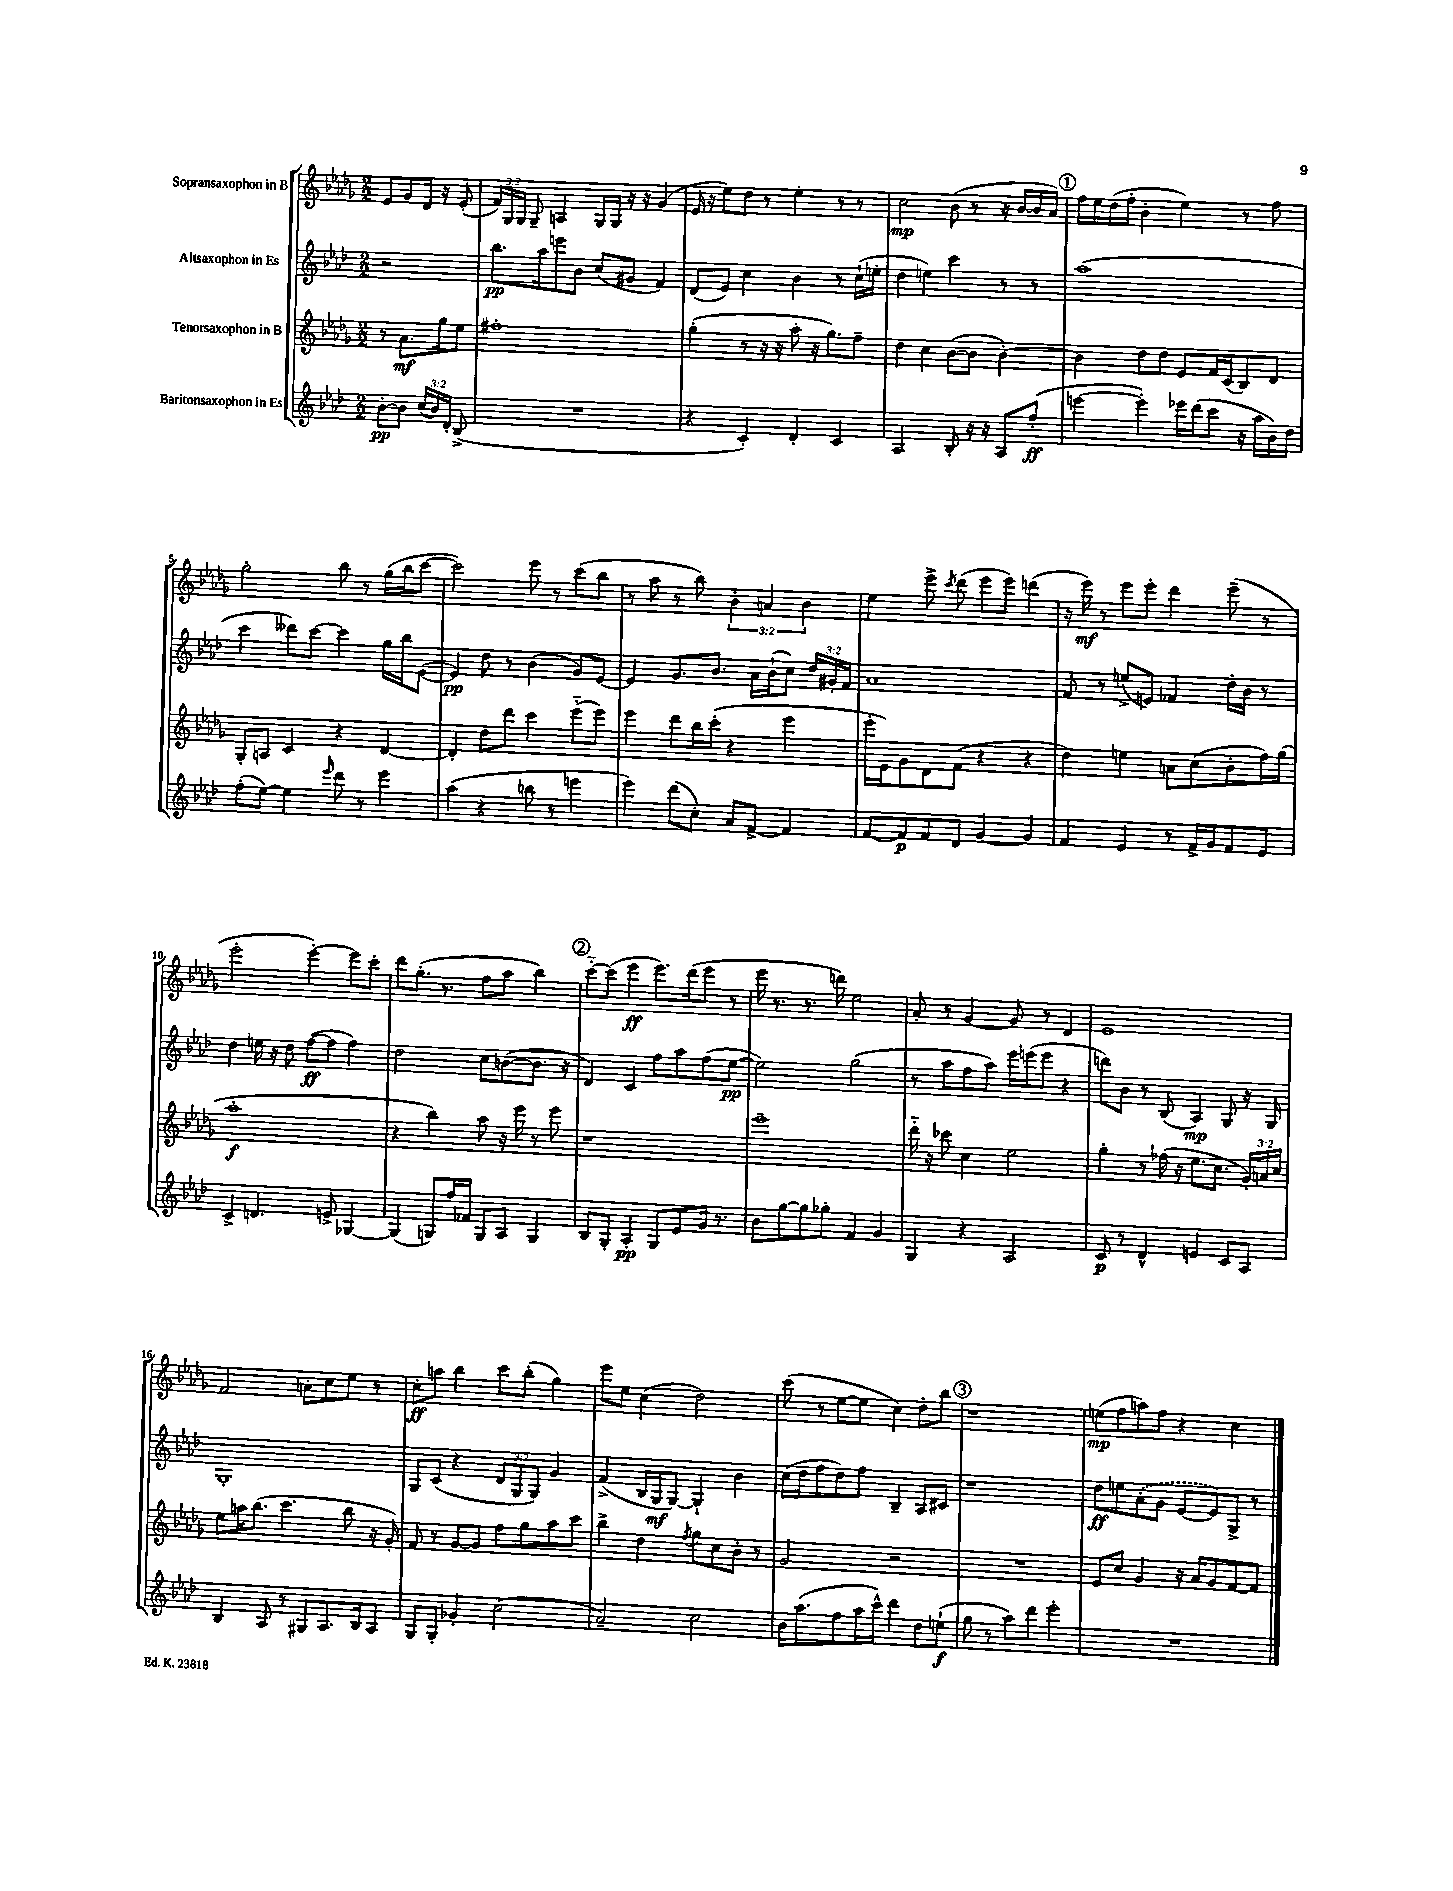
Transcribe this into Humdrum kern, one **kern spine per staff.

**kern	**kern	**kern	**kern
*staff4	*staff3	*staff2	*staff1
*clefG2	*clefG2	*clefG2	*clefG2
*k[b-e-a-d-]	*k[b-e-a-d-g-]	*k[b-e-a-d-]	*k[b-e-a-d-g-]
*M2/2	*M2/2	*M2/2	*M2/2
[8b-'	8r	2r	8e-
8b-]	8.a-	.	8g-
(24cc	.	.	16d-
24b-)	.	.	.
.	16gg-	.	16r
24d-'	.	.	.
(8B-^	8ee-	.	(8e-'
=	=	=	=
1r	1ff#'	8.bb-	24f)
.	.	.	24G-
.	.	.	24G-
.	.	.	8G-~
.	.	16aa-	.
.	.	8eee	4A
.	.	8b-	.
.	.	(8cc	16G-
.	.	.	16G-
.	.	8g#	16r
.	.	.	16r
.	.	4f)	(4g-
=	=	=	=
4r	(4gg-'	(8d-	16e-
.	.	.	16r
.	.	8e-)	8ee-)
4c')	8r	4cc	8dd-
.	16r	.	8r
.	16r	.	.
4d-'	8aa-'	4b-	4ee-'
.	16r	.	.
.	8.gg-)	.	.
4c	.	8r	8r
.	8ff~	(16cc`	8r
.	.	16ee'	.
=	=	=	=
2A-	4dd-	4dd-	2cc
.	4cc	4ee)	.
8B-'	([8b-	4ccc	(8b-
16r	8b-]	.	8r
16r	.	.	.
8A-	[4b-')	8r	16r
.	.	.	[16b-
(8ff'	.	8r	16b-]
.	.	.	16a-)
=	=	=	=
[4eee	4b-]	(1aa-	16ff
.	.	.	16ee-
.	.	.	(16dd-
.	.	.	16ff'
4eee'])	8dd-	.	4b-'
.	8dd-	.	.
16eee-	8e-	.	4ee-)
(16ddd-	.	.	.
8ccc	16f	.	.
.	(16c	.	.
16r	8B-)	.	8r
16aa-	.	.	.
16b-)	8d-	.	8ff
16dd-	.	.	.
=	=	=	=
(8ff'	8G-'	4ccc	2gg-'
[8ee-)	8A	.	.
4ee-]	4c	8ddd--)	.
.	.	[8ccc	.
16qqeee-	.	.	.
8ddd-	4r	4ccc]	8bb-
8r	.	.	8r
4eee-	[4d-	16gg	(16gg-
.	.	16bb-	16bb-
.	.	([8e-	[8ccc
=	=	=	=
(4aa-	4d-']	4e-])	2ccc])
4r	8dd-	8dd-	.
.	8ddd-	8r	.
8bb	4ccc	(4b-	8eee-
8r	.	.	8r
4eee	(8eee-'~	8g)	(8ccc
.	8eee-)	[8e-	8bb-
=	=	=	=
4eee-)	4eee-	4e-]	8r
.	.	.	8aa-
(8ddd-	8ddd-	8.g	8r
8cc')	16bb-	.	8bb-)
.	(16ccc'	8.b-	.
8a-	4r	.	6b-'
[8f^	.	16a-	.
.	.	.	6a
.	.	(16b-`	.
4f]	4eee-	8cc)	.
.	.	.	6b-
.	.	24dd-	.
.	.	24g#'	.
.	.	24f	.
=	=	=	=
[8f	16eee-'	1a-	4ee-
.	16e-)	.	.
8f]	8g-	.	.
8f	8d-	.	8eee-^
.	.	.	8qccc
8d-	(8f	.	(8ddd-
[4g	4r	.	8eee-
.	.	.	8eee-)
4g]	4r	.	(4ddd
=	=	=	=
4f	4dd-)	8f	16r
.	.	.	16eee-)
.	.	8r	8r
4e-	4ee	(8ee^	8eee-
.	.	8e)	8eee-'
8r	8a	4f-	4ddd-
16f^	(8cc	.	.
16g	.	.	.
8f	8b-'	16dd-'	(8eee-~
.	.	16b-	.
8e-	16ff)	8r	8r
.	(16gg-	.	.
=	=	=	=
4c^	1aa-'	4dd-	2eee-'
4.d	.	16ee	.
.	.	16r	.
.	.	8dd-	.
.	.	([8ff	[4eee-')
8e^	.	8ff]	.
[4G-	.	4ff)	8eee-]
.	.	.	8ccc'
=	=	=	=
(4G-]	4r	2dd-	8ddd-
.	.	.	(8.gg-'
8G)	4bb-)	.	.
.	.	.	8.r
16ff	.	.	.
16f-	.	.	.
8G	8aa-	8cc	8ff
8A-	16r	([8b	8aa-
.	16eee-	.	.
4G	8r	8.b]	4bb-)
.	8eee-	.	.
.	.	16r	.
=	=	=	=
8B-	1r	4d-)	[8ccc'~
8G'	.	.	(8ccc]
4A-'	.	4c	4eee-
8G	.	8ff	8.eee-)
8e-	.	8aa-	.
.	.	.	(16ddd-
16g	.	(8ff	8eee-
8.r	.	.	.
.	.	[8ee-	8r
=	=	=	=
8b-	1eee-~	2ee-])	16eee-
.	.	.	8.r
[8gg	.	.	.
8gg]	.	.	8.r
8gg-'	.	.	.
.	.	.	16ddd)
4f	.	(2gg	2ee-
4g	.	.	.
=	=	=	=
4G	16ddd-'~	8r	8a-'
.	16r	.	.
.	8ccc-	8aa-	8r
4r	4cc	8ff	[4g-
.	.	8aa-)	.
2A-	2ee-	16eee-	8g-]
.	.	(16eee	.
.	.	8eee	8r
.	.	4r	4d-
=	=	=	=
8c	4gg-'	8ddd)	1e-
8r	.	8b-	.
4d-^^	8r	8r	.
.	(16ff-	(8B-	.
.	16r	.	.
4e	8.ee-	4A-)	.
.	8.cc	.	.
8c	.	8G	.
8A-	24g-')	16r	.
.	24a	.	.
.	.	16G	.
.	24cc	.	.
=	=	=	=
4B-	8ee-	1G'	2f
.	16aa	.	.
.	(8.bb-	.	.
8A-	.	.	.
8r	4.ccc	.	.
8G#	.	.	8a'
8.A-	.	.	8cc
.	8bb-	.	8ee-
16B-	.	.	.
8A-	16r	.	8r
.	16g-')	.	.
=	=	=	=
8G	8f	8G	8cc'
8G'	8r	(8c	8aa
4g-'	[8g-	4r	4bb-
.	8g-]	.	.
(2cc	8ff	12d-	8ccc
.	.	12G	.
.	8gg-	.	(8bb-'
.	.	12G)	.
.	8aa-	4g	4gg-)
.	8ccc	.	.
=	=	=	=
2a-~)	4bb-^	(4f^	8eee-
.	.	.	8ee-
.	4dd-	16B-	(4cc
.	.	16G	.
.	.	[8G)	.
.	8qff	.	.
2cc	8gg-	4G`]	2dd-)
.	8cc	.	.
.	8b-'	4b-	.
.	8r	.	.
=	=	=	=
16b-	2g-	(16cc	(8ccc
(8.aa-	.	16dd-	.
.	.	8ff	8r
8ff	.	8dd-)	[8ee-
16aa-	.	8ff	8ee-]
16ccc^^)	.	.	.
4ddd-	2r	4B-~	4cc)
8dd-	.	8A-	8dd-'
(8ee`	.	8c#	8bb-
=	=	=	=
8gg	1r	1r	1r
8r	.	.	.
8aa-)	.	.	.
8ddd-	.	.	.
2eee-'	.	.	.
=	=	=	=
1r	8e-	8dd-	(8ee
.	8cc	8ee	8ff
.	4g-	(8a-'	8aa)
.	.	8g	8ff
.	16r	[8e-	4r
.	16a-	.	.
.	8g-	8e-])	.
.	[8f	8G^	4cc
.	8f]	8r	.
==	==	==	==
*-	*-	*-	*-
